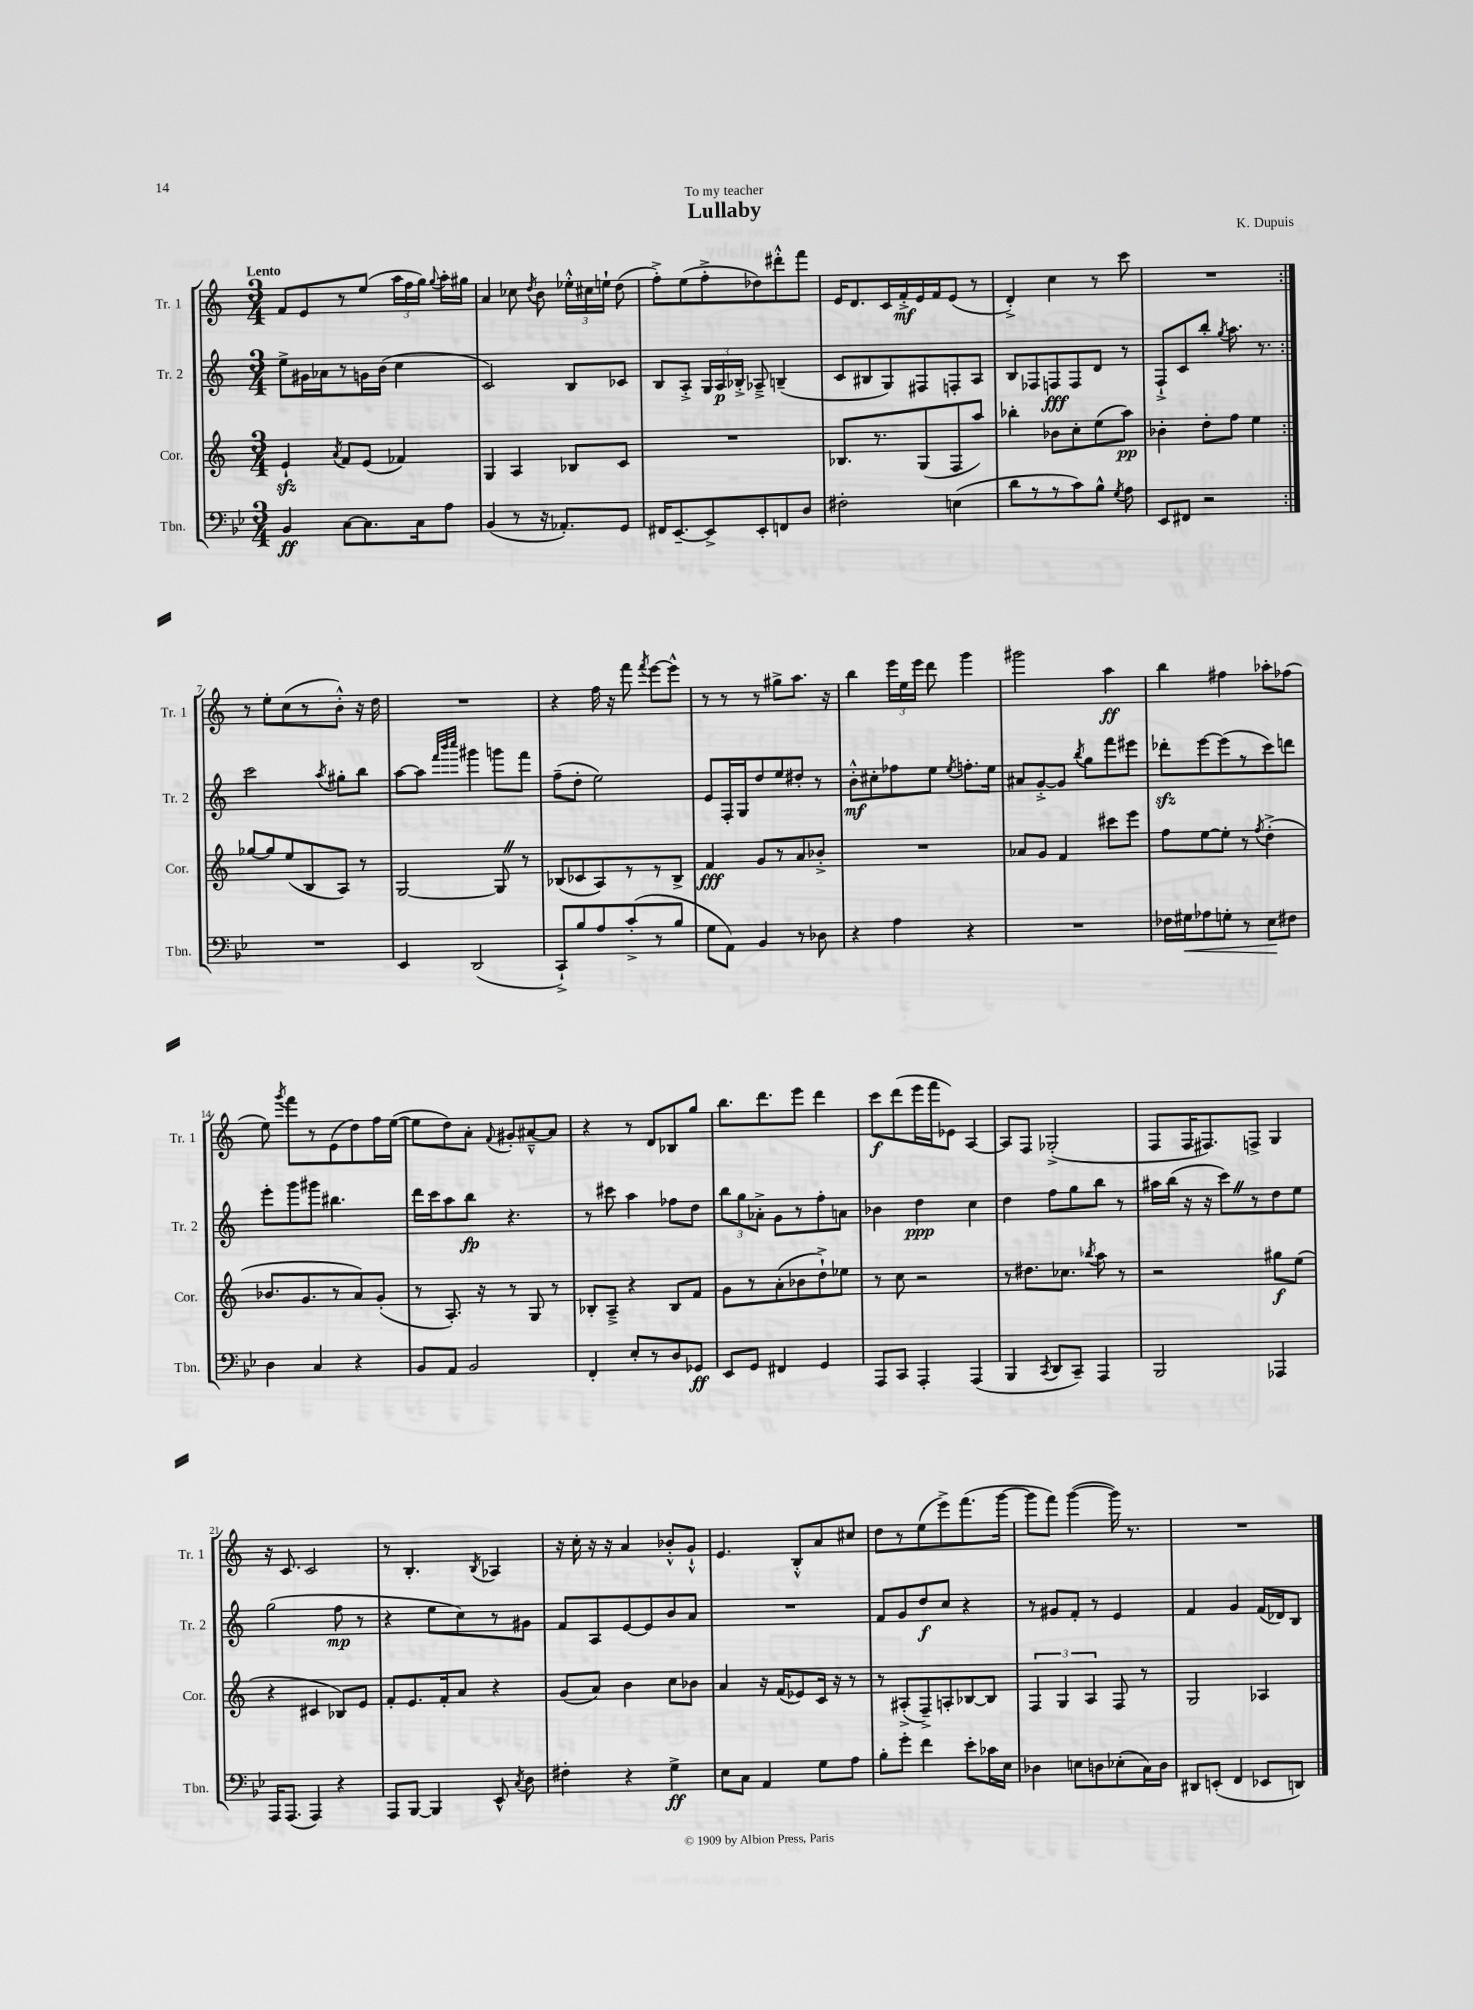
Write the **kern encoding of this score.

**kern	**kern	**kern	**kern
*staff4	*staff3	*staff2	*staff1
*clefF4	*clefG2	*clefG2	*clefG2
*k[b-e-]	*k[]	*k[]	*k[]
*M3/4	*M3/4	*M3/4	*M3/4
4BB-/	4e`/	8ee^\L	8f/L
.	.	16g#\L	8e/
.	.	16a-\J	.
.	8qa/	.	.
[8C\L	8f/L	8r	8r
8.C\]	(8e/J	16g\L	(8ee/J
.	.	(16b\JJ	.
.	4f-/)	4cc\	24aa\LL
.	.	.	24ff\
16C\k	.	.	.
.	.	.	24gg\JJ)
.	.	.	8qqgg/
8A\J	.	.	16aa'\LL
.	.	.	16gg#\JJ
=	=	=	=
(4BB-/	4G/	2c/)	4a/
8r	4A/	.	8cc-\
.	.	.	8qdd/
16r	.	.	8b\
8.AA-'/L)	.	.	.
.	8B-/L	8B/L	24ee-'^^\LL
.	.	.	24cc#\
.	.	.	24ee`\JJ
8GG/J	8c/J	8c-/J	(8dd\
=	=	=	=
16FF#/LK	2.r	8B/L	8ff'^\L)
[8.EE-~/	.	.	.
.	.	8A'^/J	(8ee\
8EE-^/]	.	24G/LL	8ff'^\
.	.	24A/	.
.	.	24B-'^/JJ	.
8EE-'/	.	8A-~^/	8dd-\)
8FF/	.	(4B~/	8ddd#'^^\
8D/J	.	.	8fff\J
=	=	=	=
2F#'\	8.B-/L	8c/L	16e/LK
.	.	.	8.d/
.	.	8B#/	.
.	8.r	.	.
.	.	8G/)	16c/L
.	.	.	16f'^/
.	(8G/	8F#/	16e/
.	.	.	16f/J
(4E\	8F/	8F'/	(8e/J
.	8aa/J)	8A/J	8r
=	=	=	=
8d\L	4bb-'\	8B/L	4d'^/)
8r	.	8F-/	.
8r	8b-\L	8F/	4cc\
8c\)	8cc'\	8F/	.
8B-^^\J	(8ee\	8d/J	8r
8qG/	.	.	.
8A\	8aa\J)	8r	8ccc\
=	=	=	=
8EE-/L	4b-'\	8F`^/L	2.r
8FF#/J	.	8c/	.
2r	8dd'\L	8bb'/J	.
.	.	8qgg/	.
.	8ff\J	8.aa\	.
.	4ee\	.	.
.	.	8.r	.
=:|!	=:|!	=:|!	=:|!
2.r	[8gg-/L	2ccc\	8r
.	8gg-/]	.	8ee'\L
.	(8ee/	.	(8cc\
.	8B/	.	8r
.	.	8qaa/	.
.	8A/J)	8gg#'\L	8b'^^\J)
.	8r	8bb\J	16r
.	.	.	16dd\
=	=	=	=
4EE-/	[2G/	[8aa\L	2.r
.	.	8aa\]J	.
.	.	32qqfff/LLL	.
.	.	32qqbbb/	.
.	.	32qqcccc/JJJ	.
(2DD/	.	4ggg#\	.
.	8G/]	8ggg\L	.
.	8r	8fff\J	.
=	=	=	=
8CC`^/L)	(8B-/L	(8ff~\L	4r
8B-/	8c-/	8dd'\J	.
8A/	8A/)	2ee\)	16ff\
.	.	.	16r
(8c'^/	8r	.	8fff\
.	.	.	8qfff/
8r	8r	.	[8eee\L
8B-/J	8B-^/J	.	8eee^^\]J
=	=	=	=
8G\L	4f/	8e/L	8r
8AA\J)	.	16F'/L	8r
.	.	16G/J	.
4BB-/	8g/L	8dd/	8r
.	8r	8ee/	8gg#^\L
8r	8a/	8dd#'/J	8.aa\J
8D-\	8b-'^/J	8r	.
.	.	.	16r
=	=	=	=
4r	2.r	8b'^^\L	4bb\
.	.	8cc#'\	.
4A\	.	8ff-\	24eee\LL
.	.	.	24ee\
.	.	.	24eee\JJ
.	.	8ee\J	8ddd\
.	.	8qee/	.
4r	.	8.ff'\L	4ggg\
.	.	16ee\Jk	.
=	=	=	=
2.r	8a-/L	8a#/L	2ggg#\
.	8g/J	[8g'^/	.
.	4f/	8g/]J	.
.	.	8qbb/	.
.	.	8gg\L	.
.	8ccc#\L	8fff\	4aa\
.	8eee\J	8eee#\J	.
=	=	=	=
16F-\LL	8ff\L	8ddd-'\L	4bb\
16G#\J	.	.	.
8A-\	[8ee\	[8eee\	.
8G'\J	8ee'\]J	(8eee\]	4ff#\
8r	8r	8r	.
.	8qff/	.	.
8E-\L	(4dd'^\	8ccc\)	8aa-'\L
8F#\J	.	8ddd\J	(8ff-\J
=	=	=	=
4D\	8.b-/L	8eee'\L	8ee\)
.	.	.	8qggg/
.	.	8ggg\	8fff\L
.	8.g/	.	.
4C/	.	8ggg#\J	8r
.	8r	4.bb#\	(8e\
4r	8a/)	.	8dd\)
.	(8g'/J	.	16ff\L
.	.	.	([16ee\JJ
=	=	=	=
8BB-/L	8r	16ddd\LL	8ee\]L
.	.	16ccc\J	.
8AA/J	8.A'/)	8aa\	8dd\)
2BB-/	.	8bb\J	8a'\J
.	16r	.	.
.	.	.	8qqf/
.	8r	4.r	8g#'/L
.	8G/	.	[8a#~^^/
.	8r	.	8a#/]J
=	=	=	=
4FF'/	8B-'/L	8r	4r
.	8A~^/J	8ccc#\	.
8E-'/L	4r	4aa\	8r
8r	.	.	8d/L
8D/	8B-/L	8ff-\L	8B-/
8GG-/J	8f/J	8dd\J	8gg/J
=	=	=	=
8EE-/L	8g\L	12bb\L	8.bb\L
.	.	12gg\	.
8GG/J	8r	.	.
.	.	12a-'^\J	.
.	.	.	8.ddd\
4FF#/	(8a'\	8g\L	.
.	8b-\	8r	8eee\J
4GG/	8dd`^\)	8ff'\	4ddd\
.	8ee-\J	8a\J	.
=	=	=	=
8AAA/L	8r	4b-\	8ccc\L
8CC/J	8cc\	.	(8ddd\
4AAA'/	2r	4dd\	16eee\L
.	.	.	16fff\J
.	.	.	8e-\J)
(4AAA/	.	4cc\	[4A/
=	=	=	=
4BBB-/	8r	4dd\	8A/]L
.	8.dd#\L	.	8F/J
8qCC/	.	.	.
8DD/L	.	8ff\L	(2G-'^/
.	8.cc-\J	.	.
8CC~/J)	.	8gg\	.
.	8qbb-/	.	.
4AAA/	8aa\	8bb\J	.
.	8r	8r	.
=	=	=	=
2BBB-/	2r	16aa#\LL	8F/L
.	.	(16bb\JJ	.
.	.	16r	16F/K
.	.	16r	8.F#/)
.	.	8ccc\L)	.
.	.	8r	8F^/J
4AAA-/	8gg#\L	8dd\	4G/
.	(8ee\J	8ee\J	.
=	=	=	=
16AAA/LK	4r	(2gg\	16r
(8.AAA/J	.	.	8.c/
4AAA/)	4c#/	.	2c/
4r	8B-/L)	8ff\	.
.	8e/J	8r	.
=	=	=	=
8AAA/L	8f'/L	4r	8r
[8BBB-/J	8.e/	.	4.B'/
4BBB-/]	.	8ee\L	.
.	16f'/k	.	.
.	8a/J	8cc\)	.
.	.	.	8qB/
8EE-^^/	4r	8r	4A-/
8qC/	.	.	.
8D\	.	8g#\J	.
=	=	=	=
4F#'\	(8g/L	8f/L	16r
.	.	.	16cc'\
.	8a/J)	8A/	16r
.	.	.	16r
4r	4b\	[8e/	4a/
.	.	8e/]	.
4G^\	8cc\L	8b/	8b-'^^/L
.	8b-\J	8a/J	8g`^^/J
=	=	=	=
8E-\L	4a/	2.r	4.e/
8C\J	.	.	.
4AA/	16r	.	.
.	(16f/LK	.	.
.	8e-/)	.	8B'^^/L
8G\L	16c/Jk	.	8a/
.	16r	.	.
8A\J	8r	.	8cc#/J
=	=	=	=
8B-'\L	8r	8f/L	8dd\L
8g'\J	(8A#'^/L	8g/	8r
4f\	8F~^/)	8dd/	(8ee\
.	8A'/	8cc/J	8eee^\)
8e-'\L	[8B-/	4r	(8.fff\
16c-\L	8B-/]J	.	.
16E-\JJ	.	.	[16ggg\Jk
=	=	=	=
4D-\	6F/	8r	8ggg\]L
.	.	8g#/L	8fff\J)
.	6G/	.	.
8E\L	.	8f'/J	([4ggg\
.	6A/	.	.
8D\	.	8r	.
(8E-'\	8F/	4e/	16ggg\])
.	.	.	8.r
16C\L)	8r	.	.
16D\JJ	.	.	.
=	=	=	=
8DD#/L	2G/	4f/	2.r
(8EE'/J	.	.	.
4FF/	.	4g/	.
8EE-/L	4A-/	(16f/LL	.
.	.	16d-/J)	.
8DD/J)	.	8B/J	.
==	==	==	==
*-	*-	*-	*-
